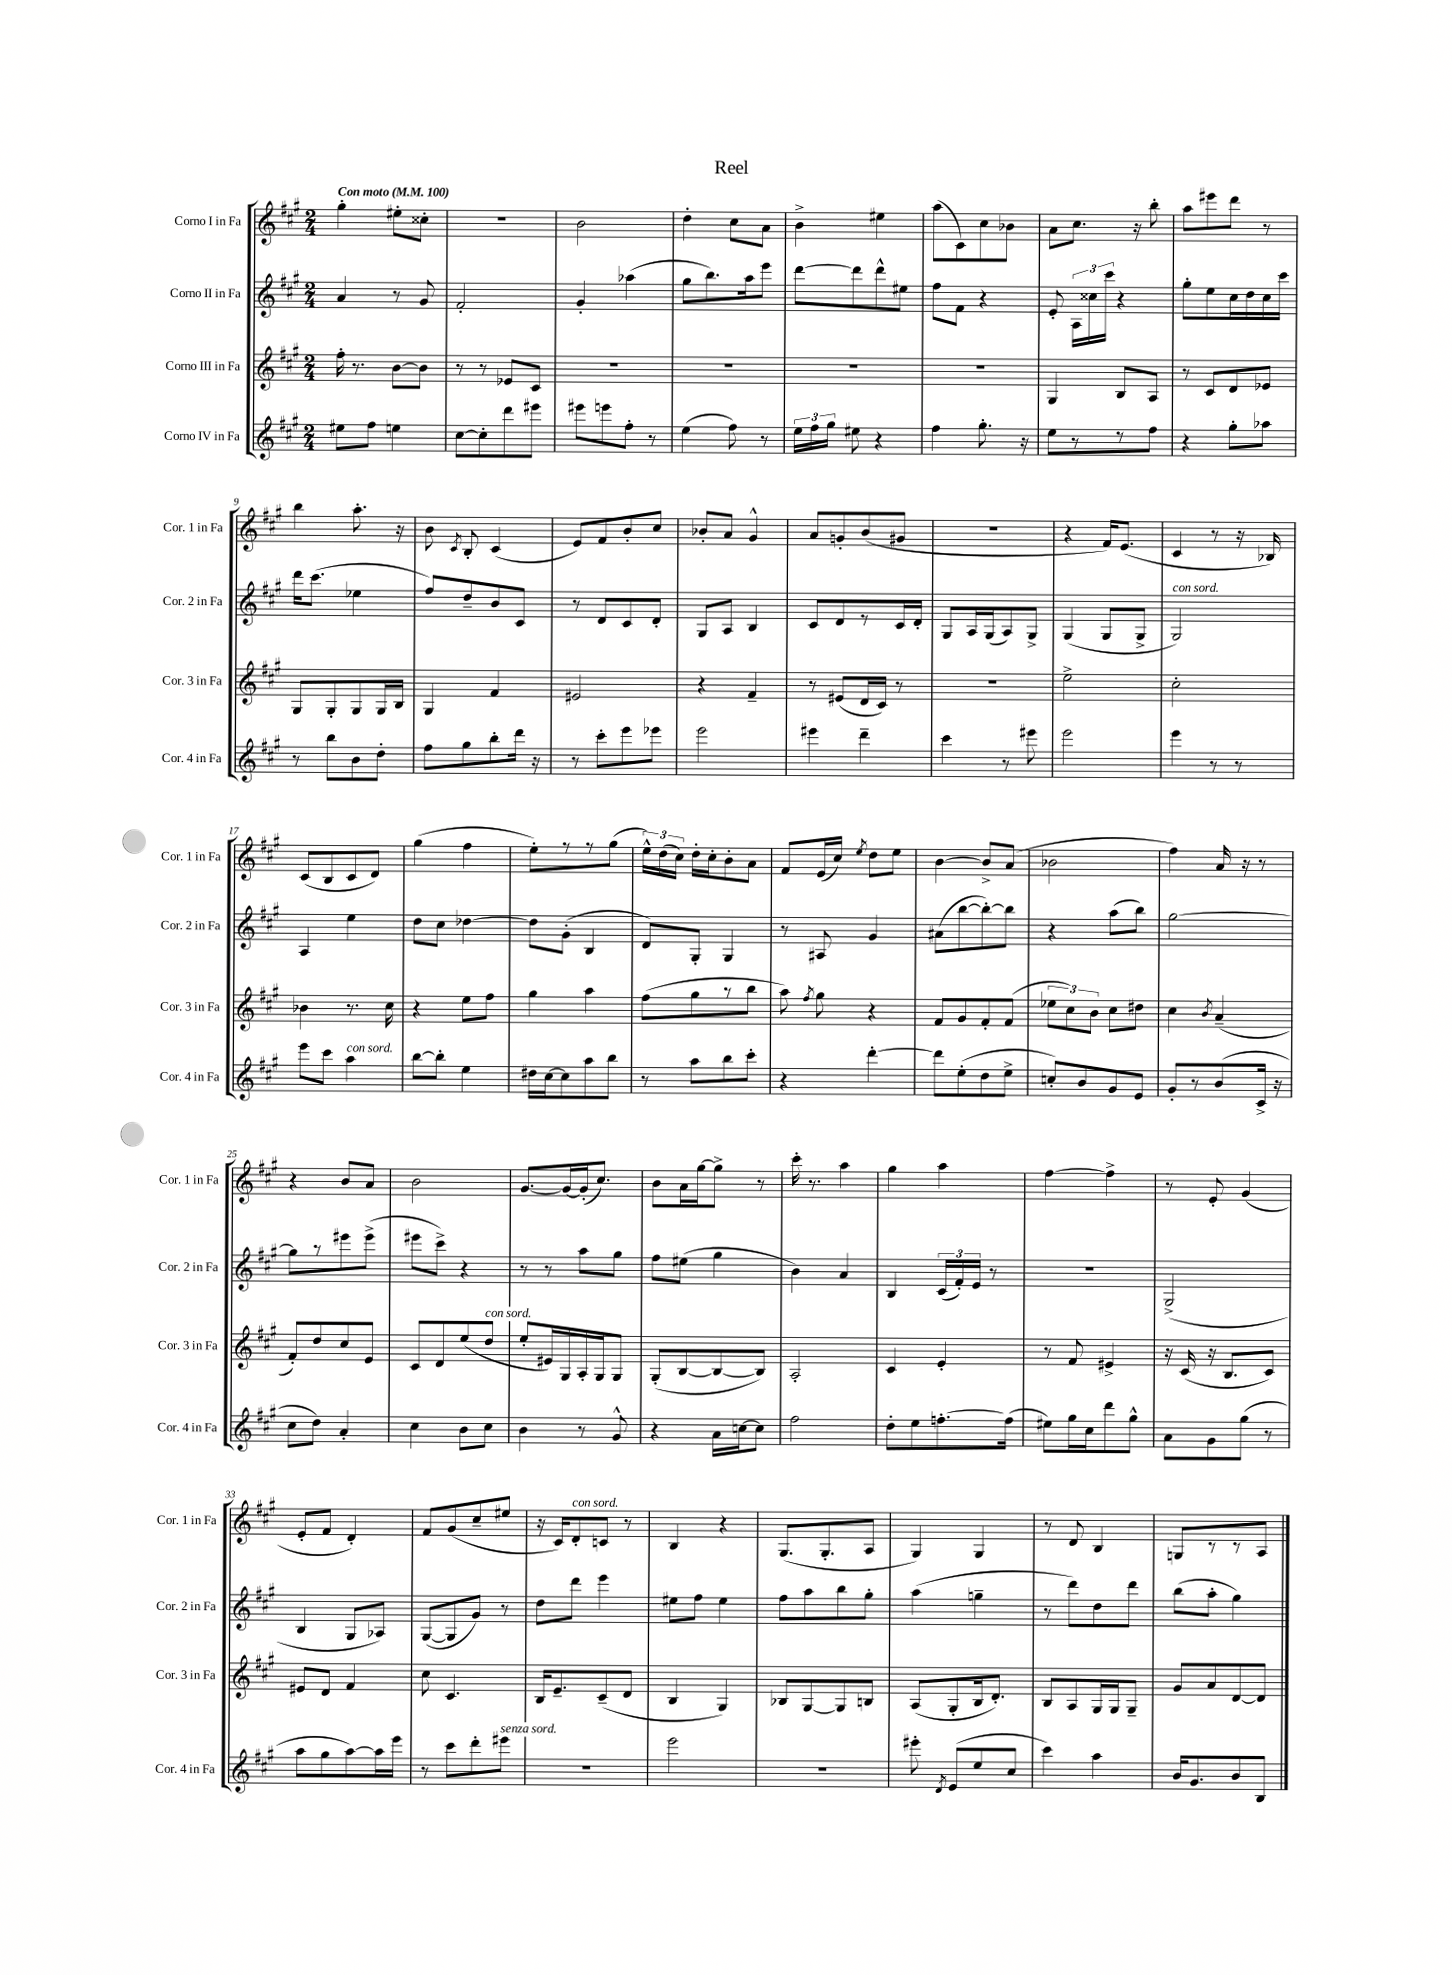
\header { title = "Reel" }
<<
\new StaffGroup <<
\new Staff = "s0" \with { instrumentName = "Corno I in Fa" shortInstrumentName = "Cor. 1 in Fa" } {
    \clef treble \key a \major \numericTimeSignature \time 2/4 \tempo "Con moto" 4 = 100
    \autoBeamOff gis''4-. eis''8[-. cisis''8]-. |
    R2 |
    b'2 |
    d''4-. cis''8[ a'8] |
    b'4-> eis''4 |
    a''8[( cis'8) cis''8 bes'8] |
    a'8[ cis''8.] r16 b''8-. |
    a''8[ eis'''8 d'''8] r8 |
    b''4 a''8.-. r16 |
    b'8 \acciaccatura { cis'8 } b8-. cis'4( |
    e'8[) fis'8 b'8-. cis''8] |
    bes'8[-. a'8] gis'4-^ |
    a'8[ g'8-. b'8( gis'8] |
    r2 |
    r4 fis'16[) e'8.]( |
    cis'4 r8 r16 bes16) |
    cis'8[( b8 cis'8 d'8]) |
    gis''4( fis''4 |
    e''8[-.) r8 r8 gis''8]( |
    \tuplet 3/2 { e''16[-^) d''16( cis''16]) } d''16[-. cis''16-. b'8-. a'8] |
    fis'8[ e'16( cis''16]) \acciaccatura { e''8 } d''8[ e''8] |
    b'4~ b'8[-> a'8]( |
    bes'2 |
    fis''4) a'16 r16 r8 |
    r4 b'8[ a'8] |
    b'2 |
    gis'8.[~ gis'16~ gis'16-.( cis''8.]) |
    b'8[ a'16 gis''16~ gis''8]-> r8 |
    cis'''16-. r8. a''4 |
    gis''4 a''4 |
    fis''4~ fis''4-> |
    r8 e'8-. gis'4( |
    e'8[-. fis'8] d'4-.) |
    fis'8[ gis'8( cis''8-- eis''8] |
    r16 cis'16[) d'8-.^\markup { \italic "con sord." } c'8] r8 |
    b4 r4 |
    gis8.[( gis8.-. a8] |
    gis4) gis4 |
    r8 d'8 b4 |
    g8[ r8 r8 a8] \bar "|." |
}
\new Staff = "s1" \with { instrumentName = "Corno II in Fa" shortInstrumentName = "Cor. 2 in Fa" } {
    \clef treble \key a \major \numericTimeSignature \time 2/4
    \autoBeamOff a'4 r8 gis'8 |
    fis'2-. |
    gis'4-. aes''4( |
    gis''8[ b''8.) a''16 e'''8] |
    d'''8[~ d'''8 d'''8-^ eis''8] |
    fis''8[ fis'8] r4 |
    e'8-. \tuplet 3/2 { a16[ cisis''16 cis'''16] } r4 |
    gis''8[-. e''8 cis''16 d''16 cis''16 cis'''16] |
    d'''16[ cis'''8.]( ees''4 |
    fis''8[) d''8-- b'8 cis'8] |
    r8 d'8[ cis'8 d'8]-. |
    gis8[ a8] b4 |
    cis'8[ d'8 r8 cis'16 d'16]-. |
    gis8[ a16 gis16( a8) gis8]-> |
    gis4( gis8[ gis8]-> |
    gis2^\markup { \italic "con sord." }) |
    a4 e''4 |
    d''8[ cis''8] des''4~ |
    des''8[ gis'8]-.( b4 |
    d'8[) gis8]-. gis4 |
    r8 ais8 gis'4 |
    ais'8[( b''8~ b''8~-.) b''8] |
    r4 a''8[( b''8]) |
    gis''2~ |
    gis''8[ r8 eis'''8 eis'''8]->( |
    eis'''8[ cis'''8]->) r4 |
    r8 r8 a''8[ gis''8] |
    fis''8[ eis''8]( gis''4 |
    b'4) a'4 |
    b4 \tuplet 3/2 { cis'16[( fis'16-.) e'16] } r8 |
    R2 |
    gis2->( |
    b4 gis8[ aes8]) |
    gis8[~( gis8 gis'8]) r8 |
    d''8[ d'''8] e'''4 |
    eis''8[ fis''8] eis''4 |
    fis''8[ a''8 b''8 gis''8]-. |
    a''4( g''4-- |
    r8 d'''8[) d''8 d'''8] |
    b''8[( a''8]-. gis''4) \bar "|." |
}
\new Staff = "s2" \with { instrumentName = "Corno III in Fa" shortInstrumentName = "Cor. 3 in Fa" } {
    \clef treble \key a \major \numericTimeSignature \time 2/4
    \autoBeamOff fis''16-. r8. b'8[~ b'8] |
    r8 r8 ees'8[ cis'8] |
    R2 |
    R2 |
    R2 |
    R2 |
    gis4 b8[ a8] |
    r8 cis'8[ d'8 ees'8] |
    gis8[ gis8-. gis8 gis16 b16] |
    gis4 fis'4 |
    eis'2 |
    r4 fis'4-- |
    r8 eis'8[( d'16 cis'16]) r8 |
    R2 |
    e''2-> |
    cis''2-. |
    bes'4 r8. cis''16 |
    r4 e''8[ fis''8] |
    gis''4 a''4 |
    fis''8[( gis''8 r8 b''8] |
    a''8) \acciaccatura { fis''8 } gis''8 r4 |
    fis'8[ gis'8 fis'8-. fis'8]( |
    \tuplet 3/2 { ees''8[ cis''8) b'8] } cis''8[ dis''8] |
    cis''4 \acciaccatura { b'8 } a'4--( |
    fis'8[-.) d''8 cis''8 e'8] |
    cis'8[ d'8 e''8( d''8]^\markup { \italic "con sord." } |
    e''8[-. eis'16) gis16 a16-. gis16 gis8] |
    gis8[-.( b8~ b8~ b8]) |
    a2-. |
    cis'4 e'4-. |
    r8 fis'8 eis'4-> |
    r16 cis'16( r16 b8.[ cis'8]) |
    eis'8[ d'8] fis'4 |
    cis''8 cis'4. |
    b16[ e'8.-- cis'8--( d'8] |
    b4 gis4) |
    bes8[ gis8~ gis8 b8] |
    a8[( gis8-. b16 d'8.]-.) |
    b8[ a8 gis16 gis16 gis8]-- |
    gis'8[ a'8 d'8~ d'8] \bar "|." |
}
\new Staff = "s3" \with { instrumentName = "Corno IV in Fa" shortInstrumentName = "Cor. 4 in Fa" } {
    \clef treble \key a \major \numericTimeSignature \time 2/4
    \autoBeamOff eis''8[ fis''8] e''4 |
    cis''8[~ cis''8-. d'''8 eis'''8] |
    eis'''8[ e'''8 fis''8]-. r8 |
    e''4( fis''8) r8 |
    \tuplet 3/2 { e''16[ fis''16 gis''16] } eis''8 r4 |
    fis''4 gis''8.-. r16 |
    e''8[ r8 r8 fis''8] |
    r4 gis''8[-. aes''8] |
    r8 b''8[ b'8 d''8]-. |
    fis''8[ gis''8 b''8-. d'''16] r16 |
    r8 cis'''8[-. e'''8 ees'''8] |
    e'''2 |
    eis'''4 d'''4-- |
    cis'''4 r8 eis'''8 |
    e'''2 |
    e'''4 r8 r8 |
    e'''8[ cis'''8] a''4^\markup { \italic "con sord." } |
    b''8[~ b''8]-. e''4 |
    dis''16[ cis''16~ cis''8 a''8 b''8] |
    r8 a''8[ b''8 cis'''8]-. |
    r4 d'''4~-. |
    d'''8[ e''8-.( d''8 e''8]-> |
    c''8[-.) b'8 gis'8 e'8] |
    gis'8[-. r8 b'8( cis'16]-> r16 |
    cis''8[ d''8]) a'4-. |
    cis''4 b'8[ cis''8] |
    b'4 r8 gis'8-^ |
    r4 a'16[ c''16~ c''8] |
    fis''2 |
    d''8[-. e''8 f''8.~-. f''16]( |
    eis''8[) gis''16 cis''16 d'''8 gis''8]-^ |
    a'8[ gis'8 gis''8]( r8 |
    a''8[ gis''8 a''8~) a''16 e'''16] |
    r8 cis'''8[ d'''8-. eis'''8]^\markup { \italic "senza sord." } |
    R2 |
    e'''2 |
    R2 |
    eis'''8-. \acciaccatura { d'8 } e'8[( e''8 cis''8] |
    cis'''4) a''4 |
    b'16[ gis'8. b'8 b8] \bar "|." |
}
>>
>>
